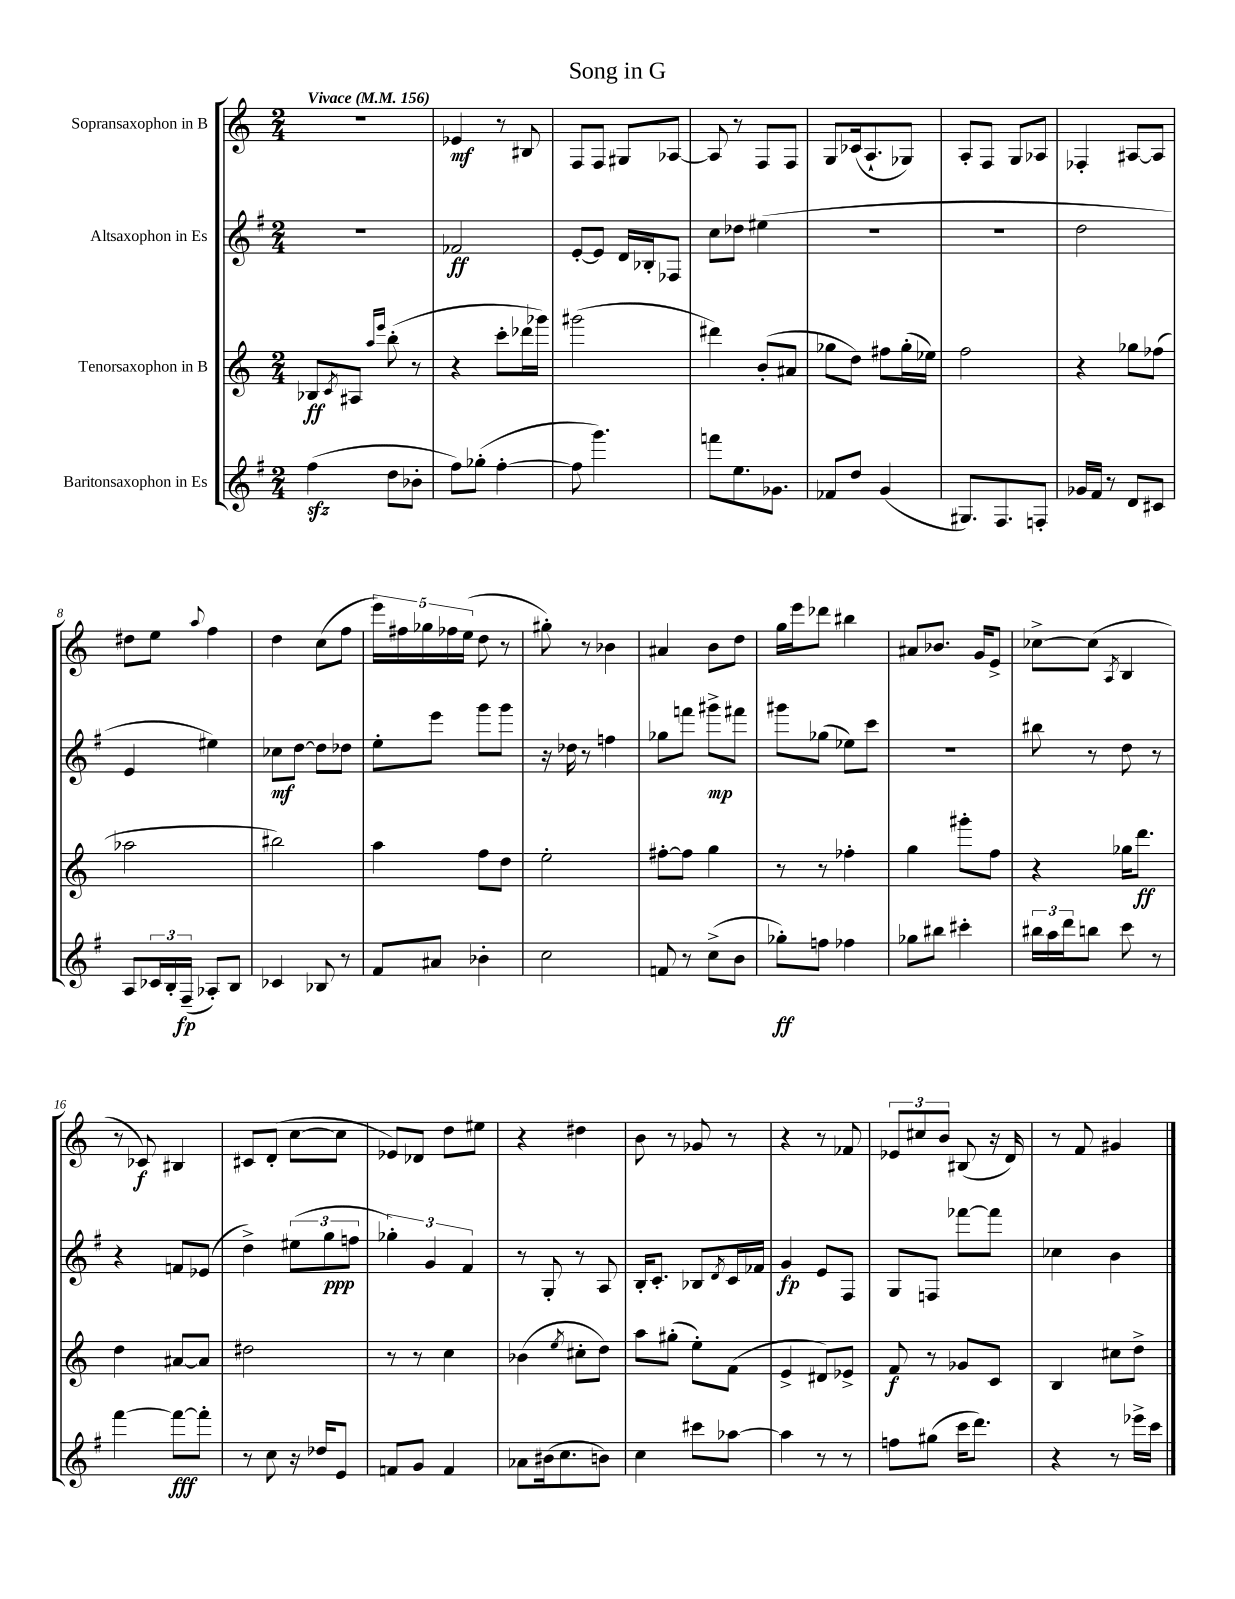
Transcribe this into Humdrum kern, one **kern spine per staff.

**kern	**dynam	**kern	**dynam	**kern	**dynam	**kern	**dynam
*part4	*part4	*part3	*part3	*part2	*part2	*part1	*part1
*staff4	*staff4	*staff3	*staff3	*staff2	*staff2	*staff1	*staff1
*I"Baritonsaxophon in Es	*	*I"Tenorsaxophon in B	*	*I"Altsaxophon in Es	*	*I"Sopransaxophon in B	*
*clefG2	*	*clefG2	*	*clefG2	*	*clefG2	*
*k[f#]	*	*k[]	*	*k[f#]	*	*k[]	*
*M2/4	*	*M2/4	*	*M2/4	*	*M2/4	*
*MM156	*	*MM156	*	*MM156	*	*MM156	*
=1	=1	=1	=1	=1	=1	=1	=1
!	!	!	!	!	!	!LO:TX:a:B:t=Vivace	!
(4ff#zz\	.	8B-X/L	ff	2r	.	2r	.
.	.	8qc/	.	.	.	.	.
.	.	8A#X/J	.	.	.	.	.
.	.	16qqaa/LL	.	.	.	.	.
.	.	16qqeee/JJ	.	.	.	.	.
8dd\L	.	(8bb'\	.	.	.	.	.
8b-X'\J	.	8r	.	.	.	.	.
=2	=2	=2	=2	=2	=2	=2	=2
8ff#\L)	.	4r	.	2f-X/	ff	4e-X/	mf
(8gg-X'\J	.	.	.	.	.	.	.
[4ff#'\	.	8ccc'\L	.	.	.	8r	.
.	.	16ddd-X\L	.	.	.	8B#X/	.
.	.	16ggg-X\JJ)	.	.	.	.	.
=3	=3	=3	=3	=3	=3	=3	=3
8ff#\]	.	(2ggg#X\	.	[8e'/L	.	8F/L	.
4.ggg\)	.	.	.	8e/J]	.	8F/J	.
.	.	.	.	16d/LL	.	8G#X/L	.
.	.	.	.	16B-X'/J	.	.	.
.	.	.	.	8F-X/J	.	[8A-X/J	.
=4	=4	=4	=4	=4	=4	=4	=4
8fffn\L	.	4ddd#X\)	.	8cc\L	.	8A-/]	.
8.ee\	.	.	.	8dd-X\J	.	8r	.
.	.	(8b'/L	.	(4ee#X\	.	8F/L	.
8.g-X\J	.	.	.	.	.	.	.
.	.	8a#X/J	.	.	.	8F/J	.
=5	=5	=5	=5	=5	=5	=5	=5
8f-X/L	.	8gg-X\L	.	2r	.	8G/L	.
8dd/J	.	8dd\J)	.	.	.	(16c-X/k	.
.	.	.	.	.	.	8.A`/	.
(4g/	.	8ff#X\L	.	.	.	.	.
.	.	(16gg-'\L	.	.	.	8G-X/J)	.
.	.	16ee-X\JJ)	.	.	.	.	.
=6	=6	=6	=6	=6	=6	=6	=6
8.G#X/L)	.	2ff\	.	2r	.	8A'/L	.
.	.	.	.	.	.	8F/J	.
8.F#/	.	.	.	.	.	.	.
.	.	.	.	.	.	8G/L	.
8Fn'/J	.	.	.	.	.	8A-X/J	.
=7	=7	=7	=7	=7	=7	=7	=7
16g-X/LL	.	4r	.	2dd\	.	4F-X'/	.
16f#/JJ	.	.	.	.	.	.	.
8r	.	.	.	.	.	.	.
8d/L	.	8gg-X\L	.	.	.	[8A#X/L	.
8c#X/J	.	(8ff-X\J	.	.	.	8A#/J]	.
!!LO:LB:g=z
=8	=8	=8	=8	=8	=8	=8	=8
8A/L	.	2aa-X\	.	4e/	.	8dd#X\L	.
24c-X/L	.	.	.	.	.	8ee\J	.
24B'/	.	.	.	.	.	.	.
(24F#~/JJ	fp	.	.	.	.	.	.
.	.	.	.	.	.	8qqaa/	.
8A-X'/L)	.	.	.	4ee#X\)	.	4ff\	.
8B/J	.	.	.	.	.	.	.
=9	=9	=9	=9	=9	=9	=9	=9
4c-X/	.	2bb#X\)	.	8cc-X\L	mf	4dd\	.
.	.	.	.	[8dd\J	.	.	.
8B-X/	.	.	.	8dd\L]	.	(8cc\L	.
8r	.	.	.	8dd-X\J	.	8ff\J	.
=10	=10	=10	=10	=10	=10	=10	=10
8f#/L	.	4aa\	.	8ee'\L	.	20eee\LL)	.
.	.	.	.	.	.	20ff#X\	.
.	.	.	.	.	.	20gg-X\	.
8a#X/J	.	.	.	8eee\J	.	.	.
.	.	.	.	.	.	20ff-X\	.
.	.	.	.	.	.	(20ee\JJ	.
4b-X'\	.	8ff\L	.	8ggg\L	.	8dd\	.
.	.	8dd\J	.	8ggg\J	.	8r	.
=11	=11	=11	=11	=11	=11	=11	=11
2cc\	.	2ee'\	.	16r	.	8gg#X'\)	.
.	.	.	.	16dd-X\	.	.	.
.	.	.	.	8r	.	8r	.
.	.	.	.	4ffn\	.	4b-X\	.
=12	=12	=12	=12	=12	=12	=12	=12
8fn/	.	[8ff#X'\L	.	8gg-X\L	.	4a#X/	.
8r	.	8ff#\J]	.	8fffn\J	.	.	.
(8cc^\L	.	4gg\	.	8ggg#X^\L	mp	8b\L	.
8b\J	.	.	.	8fff#X\J	.	8dd\J	.
=13	=13	=13	=13	=13	=13	=13	=13
8gg-X'\L)	ff	8r	.	8ggg#X\L	.	16gg\LL	.
.	.	.	.	.	.	16eee\J	.
8ffn\J	.	8r	.	(8gg-X\J	.	8ddd-X\J	.
4ff-X\	.	4ff-X'\	.	8ee-X\L)	.	4bb#X\	.
.	.	.	.	8ccc\J	.	.	.
=14	=14	=14	=14	=14	=14	=14	=14
8gg-X\L	.	4gg\	.	2r	.	8a#X/L	.
8bb#X\J	.	.	.	.	.	8.b-X/J	.
4ccc#X'\	.	8ggg#X'\L	.	.	.	.	.
.	.	.	.	.	.	16g/KL	.
.	.	8ff\J	.	.	.	8e^/J	.
=15	=15	=15	=15	=15	=15	=15	=15
24bb#X\LL	.	4r	.	8bb#X\	.	[8cc-X^\L	.
24aa\	.	.	.	.	.	.	.
24ddd\J	.	.	.	.	.	.	.
8bbn\J	.	.	.	8r	.	(8cc-\J]	.
.	.	.	.	.	.	8qA/	.
8ccc\	.	16gg-X\KL	.	8dd\	.	4B/	.
.	.	8.ddd\J	ff	.	.	.	.
8r	.	.	.	8r	.	.	.
!!LO:LB:g=z
=16	=16	=16	=16	=16	=16	=16	=16
[4fff#\	.	4dd\	.	4r	.	8r	.
.	.	.	.	.	.	8c-X/)	f
8fff#\L_	fff	[8a#X/L	.	8fn/L	.	4B#X/	.
8fff#'\J]	.	8a#/J]	.	(8e-X/J	.	.	.
=17	=17	=17	=17	=17	=17	=17	=17
8r	.	2dd#X\	.	4dd^\)	.	8c#X/L	.
8cc\	.	.	.	.	.	(8d'/J	.
16r	.	.	.	(12ee#X\L	.	[8cc\L	.
16dd-X/KL	.	.	.	.	.	.	.
.	.	.	.	12gg\	ppp	.	.
8e/J	.	.	.	.	.	8cc\J]	.
.	.	.	.	12ffn\J	.	.	.
=18	=18	=18	=18	=18	=18	=18	=18
8fn/L	.	8r	.	6gg-X'\)	.	8e-X/L)	.
8g/J	.	8r	.	.	.	8d-X/J	.
.	.	.	.	6g/	.	.	.
4f/	.	4cc\	.	.	.	8dd\L	.
.	.	.	.	6f#/	.	.	.
.	.	.	.	.	.	8ee#X\J	.
=19	=19	=19	=19	=19	=19	=19	=19
8a-X\L	.	(4b-X\	.	8r	.	4r	.
(16b#X\k	.	.	.	8G'/	.	.	.
8.cc\	.	.	.	.	.	.	.
.	.	8qee/	.	.	.	.	.
.	.	8cc#X'\L	.	8r	.	4dd#X\	.
8bn\J)	.	8dd\J)	.	8A/	.	.	.
=20	=20	=20	=20	=20	=20	=20	=20
4cc\	.	8aa\L	.	16B'/KL	.	8b\	.
.	.	.	.	8.c'/J	.	.	.
.	.	(8gg#X'\J	.	.	.	8r	.
8ccc#X\L	.	8ee'\L)	.	8B-X/L	.	8g-X/	.
.	.	.	.	8qd/	.	.	.
[8aa-X\J	.	(8f\J	.	16c/L	.	8r	.
.	.	.	.	16f-X/JJ	.	.	.
=21	=21	=21	=21	=21	=21	=21	=21
4aa-\]	.	4e^/	.	4g/	fp	4r	.
8r	.	8d#X/L)	.	8e/L	.	8r	.
8r	.	8e-X^/J	.	8F#/J	.	8f-X/	.
=22	=22	=22	=22	=22	=22	=22	=22
8ffn\L	.	8f/	f	8G/L	.	12e-X/L	.
.	.	.	.	.	.	12cc#X/	.
(8gg#X\J	.	8r	.	8Fn/J	.	.	.
.	.	.	.	.	.	12b/J	.
16ccc\KL	.	8g-X/L	.	[8fff-X\L	.	(8B#X/	.
8.ddd\J)	.	.	.	.	.	.	.
.	.	8c/J	.	8fff-\J]	.	16r	.
.	.	.	.	.	.	16d/)	.
=23	=23	=23	=23	=23	=23	=23	=23
4r	.	4B/	.	4cc-X\	.	8r	.
.	.	.	.	.	.	8f/	.
8r	.	8cc#X\L	.	4b\	.	4g#X/	.
16eee-X^\LL	.	8dd^\J	.	.	.	.	.
16ccc\JJ	.	.	.	.	.	.	.
==	==	==	==	==	==	==	==
*-	*-	*-	*-	*-	*-	*-	*-
